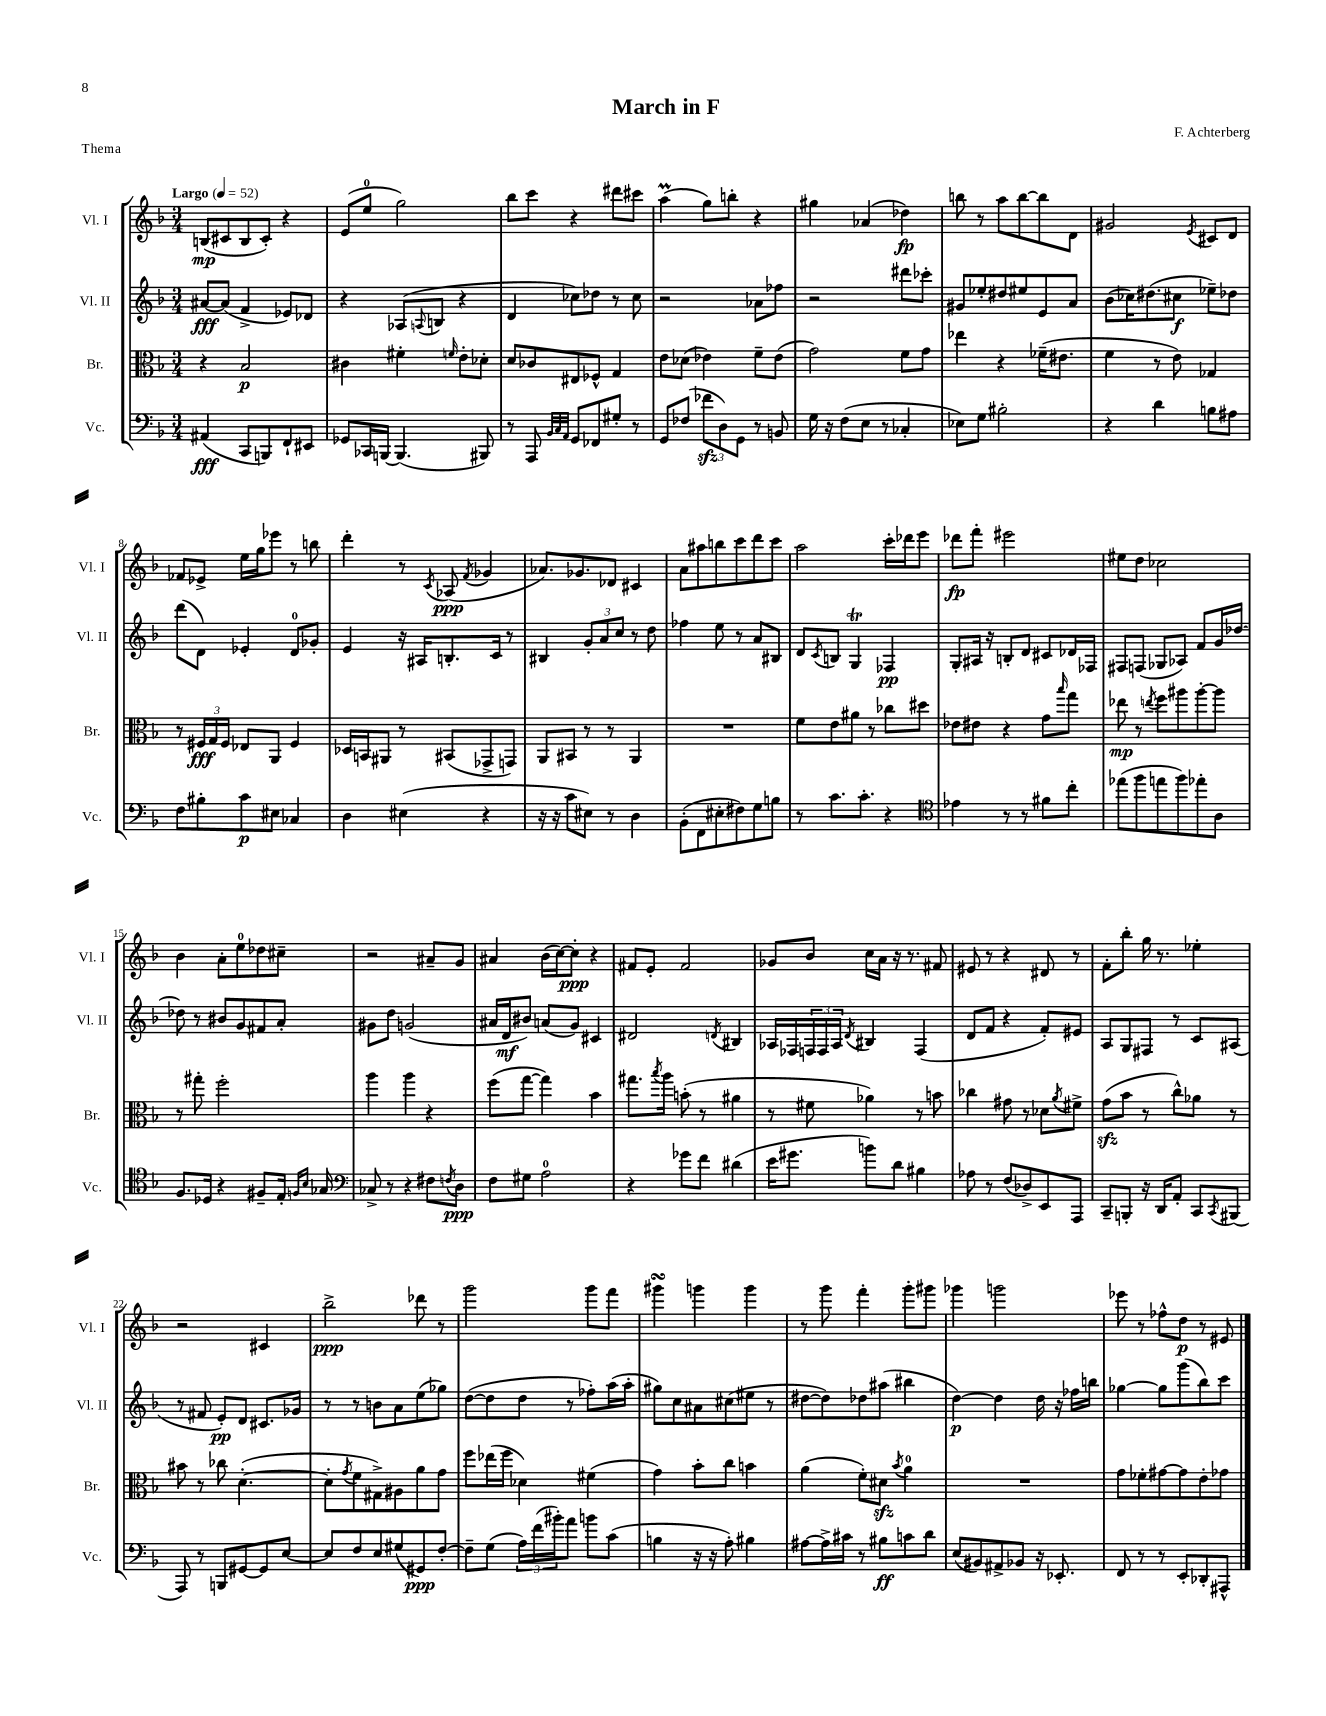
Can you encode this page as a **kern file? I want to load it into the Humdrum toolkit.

**kern	**kern	**kern	**kern
*staff4	*staff3	*staff2	*staff1
*clefF4	*clefC3	*clefG2	*clefG2
*k[b-]	*k[b-]	*k[b-]	*k[b-]
*M3/4	*M3/4	*M3/4	*M3/4
*MM52	*MM52	*MM52	*MM52
(4AA#	4r	[8a#	(8B
.	.	(8a#]	8c#
8CC	2B-	4f^	8B
8BBB)	.	.	8c#')
8FF`	.	8e-)	4r
8EE#	.	8d-	.
=	=	=	=
8GG-	4c#	4r	(8e
16CC-	.	.	8ee
[16BBB	.	.	.
(4.BBB]	4f#'	(8A-	2gg)
.	.	8qqA	.
.	.	8B	.
.	16qqf	.	.
.	8e'	4r	.
8BBB#)	8d-'	.	.
=	=	=	=
8r	8d	4d	8bb-
8AAA	8c-	.	8ccc
32qqBB-	.	.	.
32qqC	.	.	.
32qqAA	.	.	.
8GG	8E#	8cc-)	4r
8FF-	8F-^^	8dd-	.
8G#'	4G	8r	8ddd#
8r	.	8cc-	8ccc#
=	=	=	=
8GG	8e	2r	(4aa
(8F-	(8d-	.	.
12f-	4e-)	.	8gg)
12D)	.	.	.
.	.	.	8bb'
12GG	.	.	.
8r	8f~	8a-	4r
8BB	(8e-	8ff-	.
=	=	=	=
16G	2g)	2r	4gg#
16r	.	.	.
(8F	.	.	.
8E	.	.	(4a-
8r	.	.	.
4C-'	8f	8ddd#	4dd-)
.	8g	8ccc-'	.
=	=	=	=
8E-)	4ee-	8g#	8bb
8G	.	8ee-'	8r
2B#'	4r	8dd#	8aa
.	.	8ee#	[8bb
.	(16f-~	8e	8bb]
.	8.e#	.	.
.	.	8a	8d
=	=	=	=
4r	4f	(8b-	2g#
.	.	16cc-)	.
.	.	(8.dd#	.
4d	8r	.	.
.	8e)	8cc#	.
.	.	.	8qe
8B	4G-	8ee-~)	8c#
8A#	.	8dd-	8d
=	=	=	=
8F	8r	(8ddd	8f-
8B#'	24F#	8d)	8e-^
.	24G	.	.
.	24F#	.	.
8c	8E-	4e-'	16ee
.	.	.	16gg
8E#	8AA	.	8eee-
4C-	4F#	8d	8r
.	.	8g-'	8bb
=	=	=	=
4D	16D-	4e	4ddd'
.	16BB	.	.
.	8AA#	.	.
(4E#	8r	16r	8r
.	.	16A#	.
.	.	.	8qc
.	(8BB#	8.B'	(8A-
.	.	.	8qf
4r	8GG-^	.	4g-
.	.	16c	.
.	8GG)	8r	.
=	=	=	=
16r	8AA	4B#	8.a-)
16r	.	.	.
8c	8BB#	.	.
.	.	.	8.g-
8E#)	8r	12g'	.
.	.	12a	.
8r	8r	.	8d-
.	.	12cc	.
4D	4AA	8r	4c#
.	.	8dd	.
=	=	=	=
(8BB-'	2.r	4ff-	8a
8FF	.	.	8aa#
8E#'	.	8ee	8bb
8F#)	.	8r	8ccc
8G	.	8a	8ddd
8B	.	8B#	8ccc
=	=	=	=
8r	8f	8d	2aa
.	.	8qc	.
8.c	8e	8B	.
.	8a#	4G	.
8.c'	.	.	.
.	8r	.	.
4r	8cc-	4F-	16ccc'
.	.	.	16ddd-
.	8dd#	.	8eee
=	=	=	=
*clefC4	*	*	*
4e-	8e-	8G'	8ddd-
.	8e#	16A#	8fff'
.	.	16r	.
8r	4r	8B'	2eee#
8r	.	8d	.
8f#	8g	8c#	.
.	16qqbb-	.	.
8cc'	8gg	16d-	.
.	.	16F-	.
=	=	=	=
(8ee-	8ee-	8F#	8ee#
8ff	8r	(8F	8dd
.	8qee	.	.
8ee	8ff	8G-	2cc-
8ff)	8aa#	8A-)	.
8ee-'	[8aa#'	8f	.
8A	8aa#]	16g	.
.	.	[16dd-	.
=	=	=	=
8.F	8r	8dd-]	4b-
.	8gg#'	8r	.
16D-	.	.	.
4r	2ff'	8b#	8a'
.	.	8g	8ee
8F#~	.	8f#	8dd-
16E'	.	8a'	8cc#~
16qqF	.	.	.
16qqB-	.	.	.
16G-	.	.	.
=	=	=	=
*clefF4	*	*	*
8C-^	4aa	8g#	2r
8r	.	8dd	.
4r	4aa	(2g	.
8F#	4r	.	8a#~
8qF	.	.	.
8D	.	.	8g
=	=	=	=
8F	(8ff	16a#	4a#
.	.	16d	.
8G#	[8gg	8b#)	.
2A	4gg])	(8a	(16b-
.	.	.	[16cc)
.	.	8g)	8cc']
.	4b-	4c#	4r
=	=	=	=
4r	8.gg#	2d#	8f#
.	.	.	8e'
.	8qbb-	.	.
.	16aa	.	.
8g-	(8b'	.	2f#
8f	8r	.	.
.	.	8qd	.
(4d#	4a#	4B#	.
=	=	=	=
16e	8r	16A-	8g-
8.g#	.	16F-	.
.	8f#	24F	8b-
.	.	24F	.
.	.	24A-	.
.	.	8qd	.
8b)	4a-)	4B#	16cc
.	.	.	16a
8d	.	.	16r
.	.	.	8.r
4B#	8r	(4F	.
.	8b	.	8f#
=	=	=	=
8A-	4cc-	8d	8e#
8r	.	8f	8r
(8F	8g#	4r	4r
8D-^)	8r	.	.
8EE	8d-	8f')	8d#
.	8qa	.	.
8AAA	8f#^	8e#	8r
=	=	=	=
8CC~	(8g	8A	8f'
8BBB'	8b-	8G	8bb-'
16r	8r	8F#	16gg
16DD	.	.	8.r
8AA'	8cc^^)	8r	.
8CC	8a-	8c	4ee-'
8qCC	.	.	.
(8BBB#	8r	(8A#	.
=	=	=	=
8AAA)	8b#	8r	2r
8r	8r	8f#	.
8BBB	8cc-	8e')	.
[8GG#	([4.d'	8d	.
8GG#]	.	8.c#	4c#
[8E	.	.	.
.	.	16g-	.
=	=	=	=
8E]	8d']	8r	2bb-^
.	8qg	.	.
8F	8f	8r	.
8E	8G#^)	8b	.
(8G#	8A#	8a	.
8GG#)	8a	(8ee	8ddd-
[8F'	8g	8gg-)	8r
=	=	=	=
8F~]	8ff	([8dd	2ggg
(8G	(16ee-	8dd]	.
.	16ff	.	.
24A)	4d-)	8dd	.
(24f	.	.	.
24b#')	.	.	.
8a	.	8r	.
8b	(4f#	8ff-')	8ggg
(8c	.	(16aa	8fff
.	.	16aa'	.
=	=	=	=
4B	4g)	8gg#)	4ggg#
.	.	8cc	.
16r	8b-'	8a#	4ggg
16r	.	.	.
8A')	8cc	(8cc#	.
4B#	4b	8ee#	4ggg
.	.	8r	.
=	=	=	=
[8A#	(4a	[8dd#	8r
16A#^]	.	8dd#])	8ggg
16c#	.	.	.
8r	8f')	8dd-	4fff'
8B#	8d#	(8aa#	.
.	8qb-	.	.
8c	4a	4bb#	8ggg'
8d	.	.	8ggg#
=	=	=	=
(8E	2.r	[4dd)	4ggg-
8BB#)	.	.	.
8AA#^	.	4dd]	2ggg
8BB-	.	.	.
16r	.	16dd	.
8.EE-'	.	16r	.
.	.	16ff-	.
.	.	16bb	.
=	=	=	=
8FF	8g	[4gg-	8eee-
8r	8f-'	.	8r
8r	[8g#	8gg-]	8ff-^^
8EE'	8g#]	(8ggg	8dd
8DD-'	8e'	8bb-)	8r
8AAA#^^	8g-	8ccc	8e#
==	==	==	==
*-	*-	*-	*-
